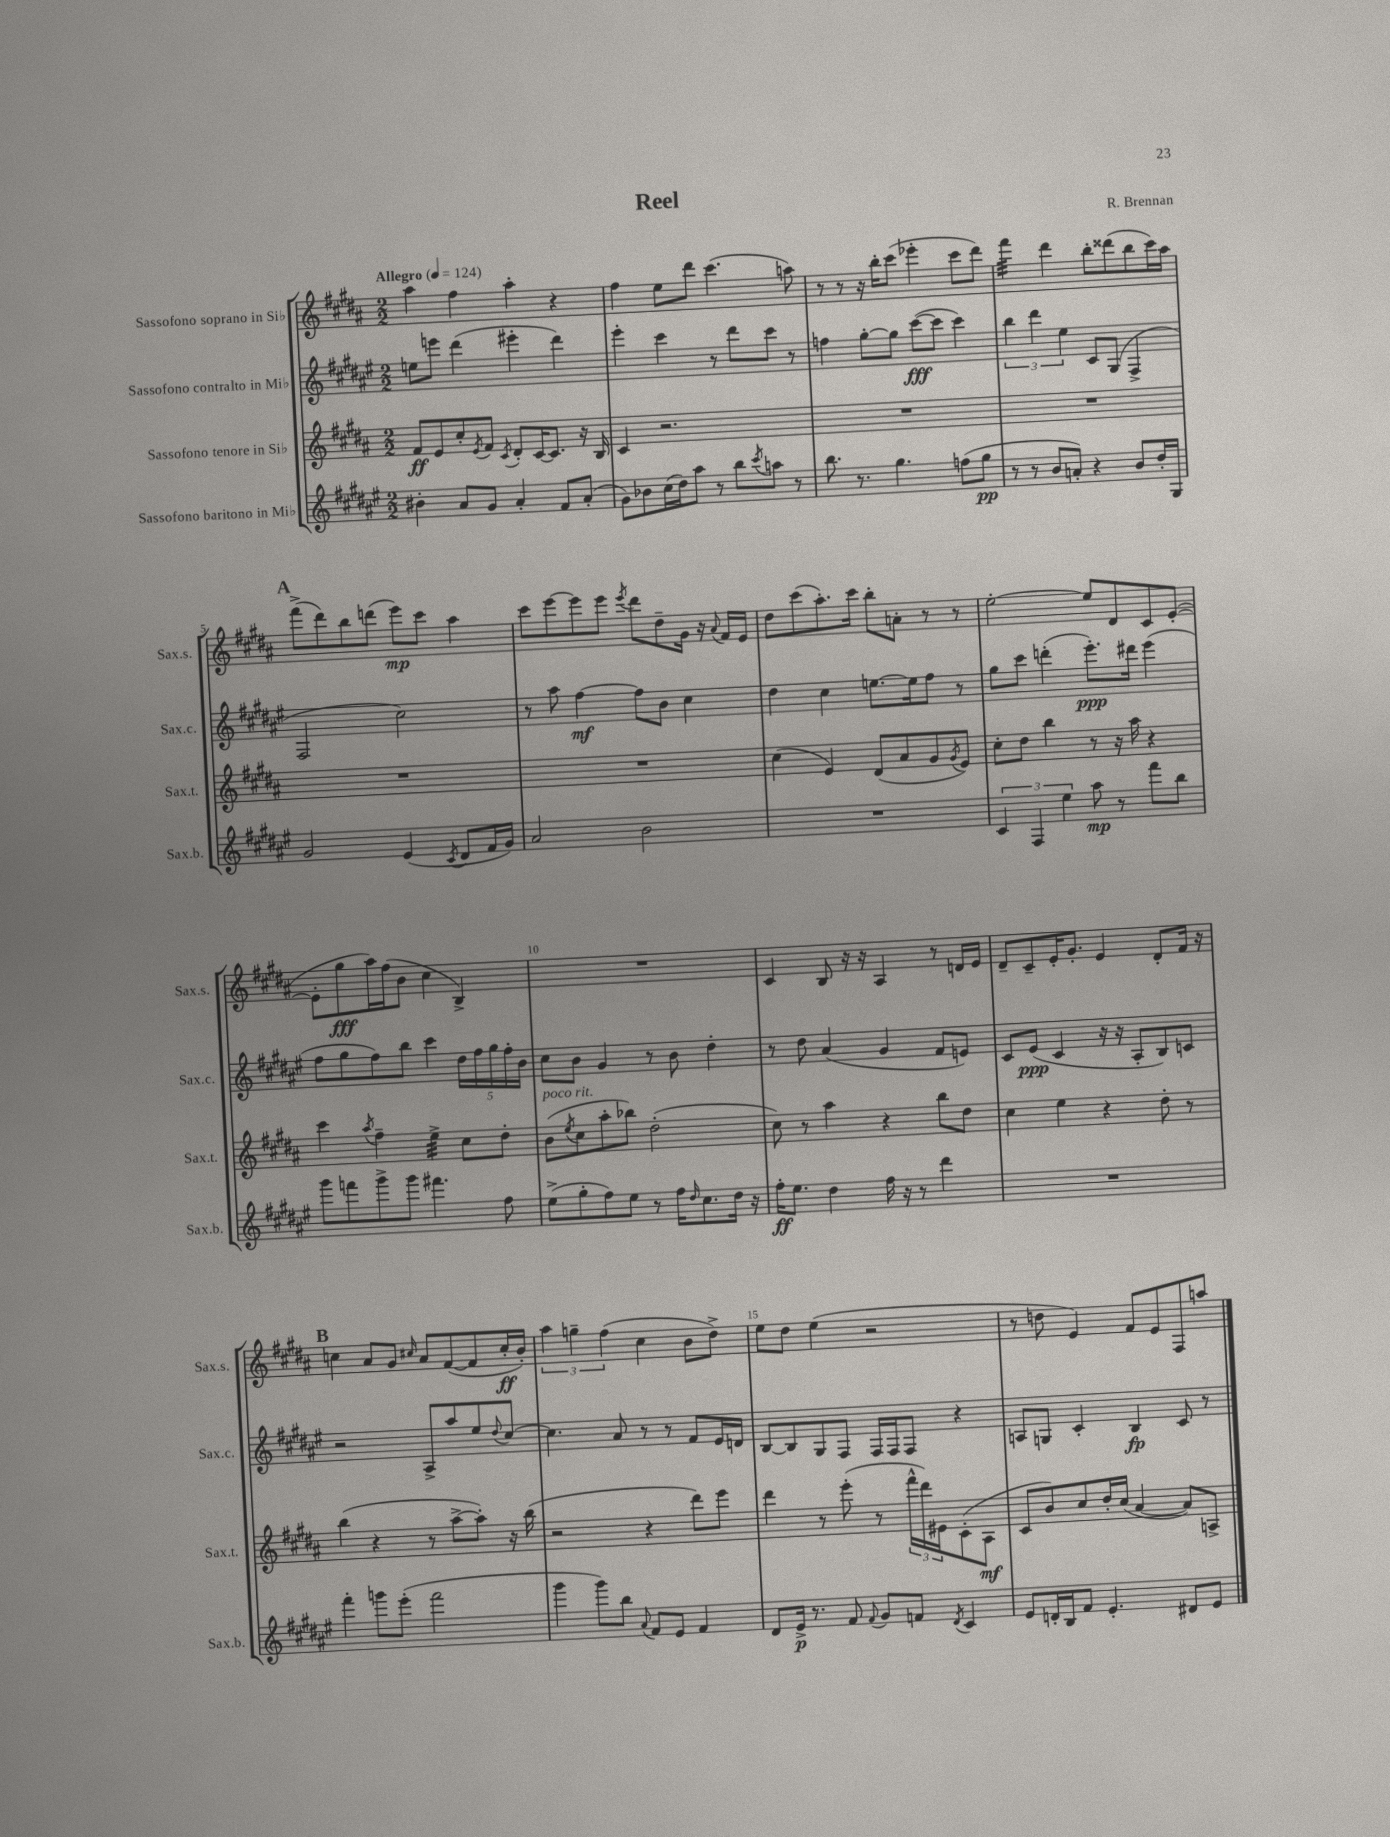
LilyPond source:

\header { title = "Reel" composer = "R. Brennan" }
<<
\new StaffGroup <<
\new Staff = "s0" \with { instrumentName = "Sassofono soprano in Sib" shortInstrumentName = "Sax.s." } {
    \clef treble \key b \major \numericTimeSignature \time 2/2 \tempo "Allegro" 4 = 124
    ais''4 fis''4 ais''4-. r4 |
    fis''4 e''8 dis'''8 cis'''4.( a''8) |
    r8 r8 r16 b''16-. cis'''8( ees'''4-. cis'''8 dis'''8) |
    fis'''4:32 dis'''4 b''8-. disis'''8( b''8 cis'''16) ais''16 |
    \mark \markup { \bold "A" } fis'''8->( dis'''8) b''8 d'''8( e'''8\mp) cis'''8 ais''4 |
    cis'''8 e'''8~ e'''8 e'''8 \acciaccatura { e'''8 } dis'''8 dis''8-- gis'16 r16 \appoggiatura { ais'8 } fis'16 e'16 |
    dis''8 cis'''8( ais''8.-.) cis'''16 b''8-. a'8-. r8 r8 |
    e''2~-. e''8 dis'8 cis'8 e'8~-.( |
    e'8-. gis''8\fff ais''16) fis''16( b'8 cis''4 b4->) |
    R1 |
    cis'4 b8 r16 r16 ais4 r8 d'16 e'16 |
    dis'8-- cis'8-- e'16-. gis'8.-. e'4 dis'8-. fis'16 r16 |
    \mark \markup { \bold "B" } c''4 ais'8 gis'8 \grace { cis''16 } ais'8 fis'8~( fis'8 cis''16-.\ff b'16-.) |
    \tuplet 3/2 { ais''4 g''4-- fis''4( } cis''4 b'8 dis''8->) |
    e''8 dis''8 e''4( r2 |
    r8 d''8 e'4) fis'8 e'8 fis8 a''8 \bar "|." |
}
\new Staff = "s1" \with { instrumentName = "Sassofono contralto in Mib" shortInstrumentName = "Sax.c." } {
    \clef treble \key fis \major \numericTimeSignature \time 2/2
    e''8 e'''8 dis'''4( eis'''4-. dis'''4) |
    eis'''4-. cis'''4 r8 dis'''8 cis'''8 r8 |
    f''4 gis''8~-. gis''8 cis'''8~\fff( cis'''8 cis'''4) |
    \tuplet 3/2 { b''4 dis'''4 eis''4 } cis'8 gis8( fis4-> |
    \mark \markup { \bold "A" } fis2 cis''2) |
    r8 ais''8 fis''4~\mf fis''8 b'8 cis''4 |
    dis''4 cis''4 e''8.~ e''16 fis''8 r8 |
    gis''8 cis'''8 d'''4-.( eis'''8.-.\ppp) dis'''16 eis'''4( |
    fis''8 gis''8 fis''8) b''8 cis'''4 \tuplet 5/4 { dis''16 fis''16 gis''16 fis''16-. b'16 } |
    cis''8 b'8 gis'4 r8 b'8 dis''4-. |
    r8 dis''8 ais'4( gis'4 fis'8 e'8) |
    cis'8 eis'8\ppp( cis'4 r16 r16 ais8-. b8) c'8 |
    \mark \markup { \bold "B" } r2 ais8-> ais''8 eis''8 \appoggiatura { dis''8 } cis''8~ |
    cis''4. ais'8 r8 r8 fis'8 eis'16 d'16 |
    b8~ b8 gis8 fis8 fis16 fis16 fis8 r4 |
    a8 g8 cis'4-. b4\fp cis'8 r8 \bar "|." |
}
\new Staff = "s2" \with { instrumentName = "Sassofono tenore in Sib" shortInstrumentName = "Sax.t." } {
    \clef treble \key b \major \numericTimeSignature \time 2/2
    fis'8\ff e'8 cis''8-. \acciaccatura { e'8 } fis'8 \acciaccatura { cis'8 } dis'8-. cis'16~ cis'8. r16 b16 |
    cis'4 r2. |
    R1 |
    R1 |
    \mark \markup { \bold "A" } R1 |
    R1 |
    cis''4( e'4) dis'8( ais'8 gis'8 \acciaccatura { gis'8 } e'8) |
    cis''8-. dis''8 b''4 r8 r16 ais''16 r4 |
    cis'''4 \acciaccatura { ais''8 } fis''4-- e''4:32-> cis''8 dis''8-. |
    b'8^\markup { \italic "poco rit." }( \acciaccatura { e''8 } cis''8 ais''8-. bes''8) dis''2-.( |
    cis''8) r8 ais''4 r4 b''8 dis''8 |
    cis''4 e''4 r4 dis''8-. r8 |
    \mark \markup { \bold "B" } b''4( r4 r8 ais''8~-> ais''8-.) r16 b''16( |
    r2 r4 dis'''8) e'''8 |
    dis'''4 r8 e'''8-.( r8 \tuplet 3/2 { fis'''16-^ dis'''16) eis'16 } cis'8-.( ais8\mf |
    cis'8 b'8) cis''8 dis''16-. cis''16( ais'4~ ais'8) a8-> \bar "|." |
}
\new Staff = "s3" \with { instrumentName = "Sassofono baritono in Mib" shortInstrumentName = "Sax.b." } {
    \clef treble \key fis \major \numericTimeSignature \time 2/2
    bis'4-. ais'8 gis'8 ais'4-. fis'8 ais'8-.( |
    gis'8) bes'8 cis''16( dis''16) ais''8 r8 b''8 \acciaccatura { cis'''8 } a''8 r8 |
    b''8. r8. gis''4. f''8( gis''8\pp |
    r8 r8 b'8 a'8-.) r4 b'8 dis''16-. gis16 |
    \mark \markup { \bold "A" } gis'2 eis'4( \acciaccatura { cis'8 } dis'8 fis'16 gis'16) |
    ais'2 b'2 |
    R1 |
    \tuplet 3/2 { cis'4 fis4 eis''4 } ais''8\mp r8 fis'''8 b''8 |
    gis'''8 f'''8 gis'''8-> gis'''8 fis'''4. fis''8 |
    eis''8->( gis''8-. fis''8) eis''8 r8 fis''16 \grace { dis''16 } cis''8. dis''16 r16 |
    fis''16-.\ff eis''8. dis''4 fis''16 r16 r8 dis'''4 |
    R1 |
    \mark \markup { \bold "B" } fis'''4-. g'''8 eis'''8-.( fis'''2 |
    gis'''4 gis'''8) b''8 \appoggiatura { ais'8 } fis'8 eis'8 fis'4 |
    dis'8 eis'16->\p r8. fis'8 \appoggiatura { fis'8 } gis'8 f'8 \acciaccatura { dis'8 } cis'4 |
    eis'8 d'16-. b16 fis'8 eis'4.-. dis'8 eis'8 \bar "|." |
}
>>
>>
\layout { \context { \Score \override BarNumber.break-visibility = ##(#f #t #t) barNumberVisibility = #(every-nth-bar-number-visible 5) } }
